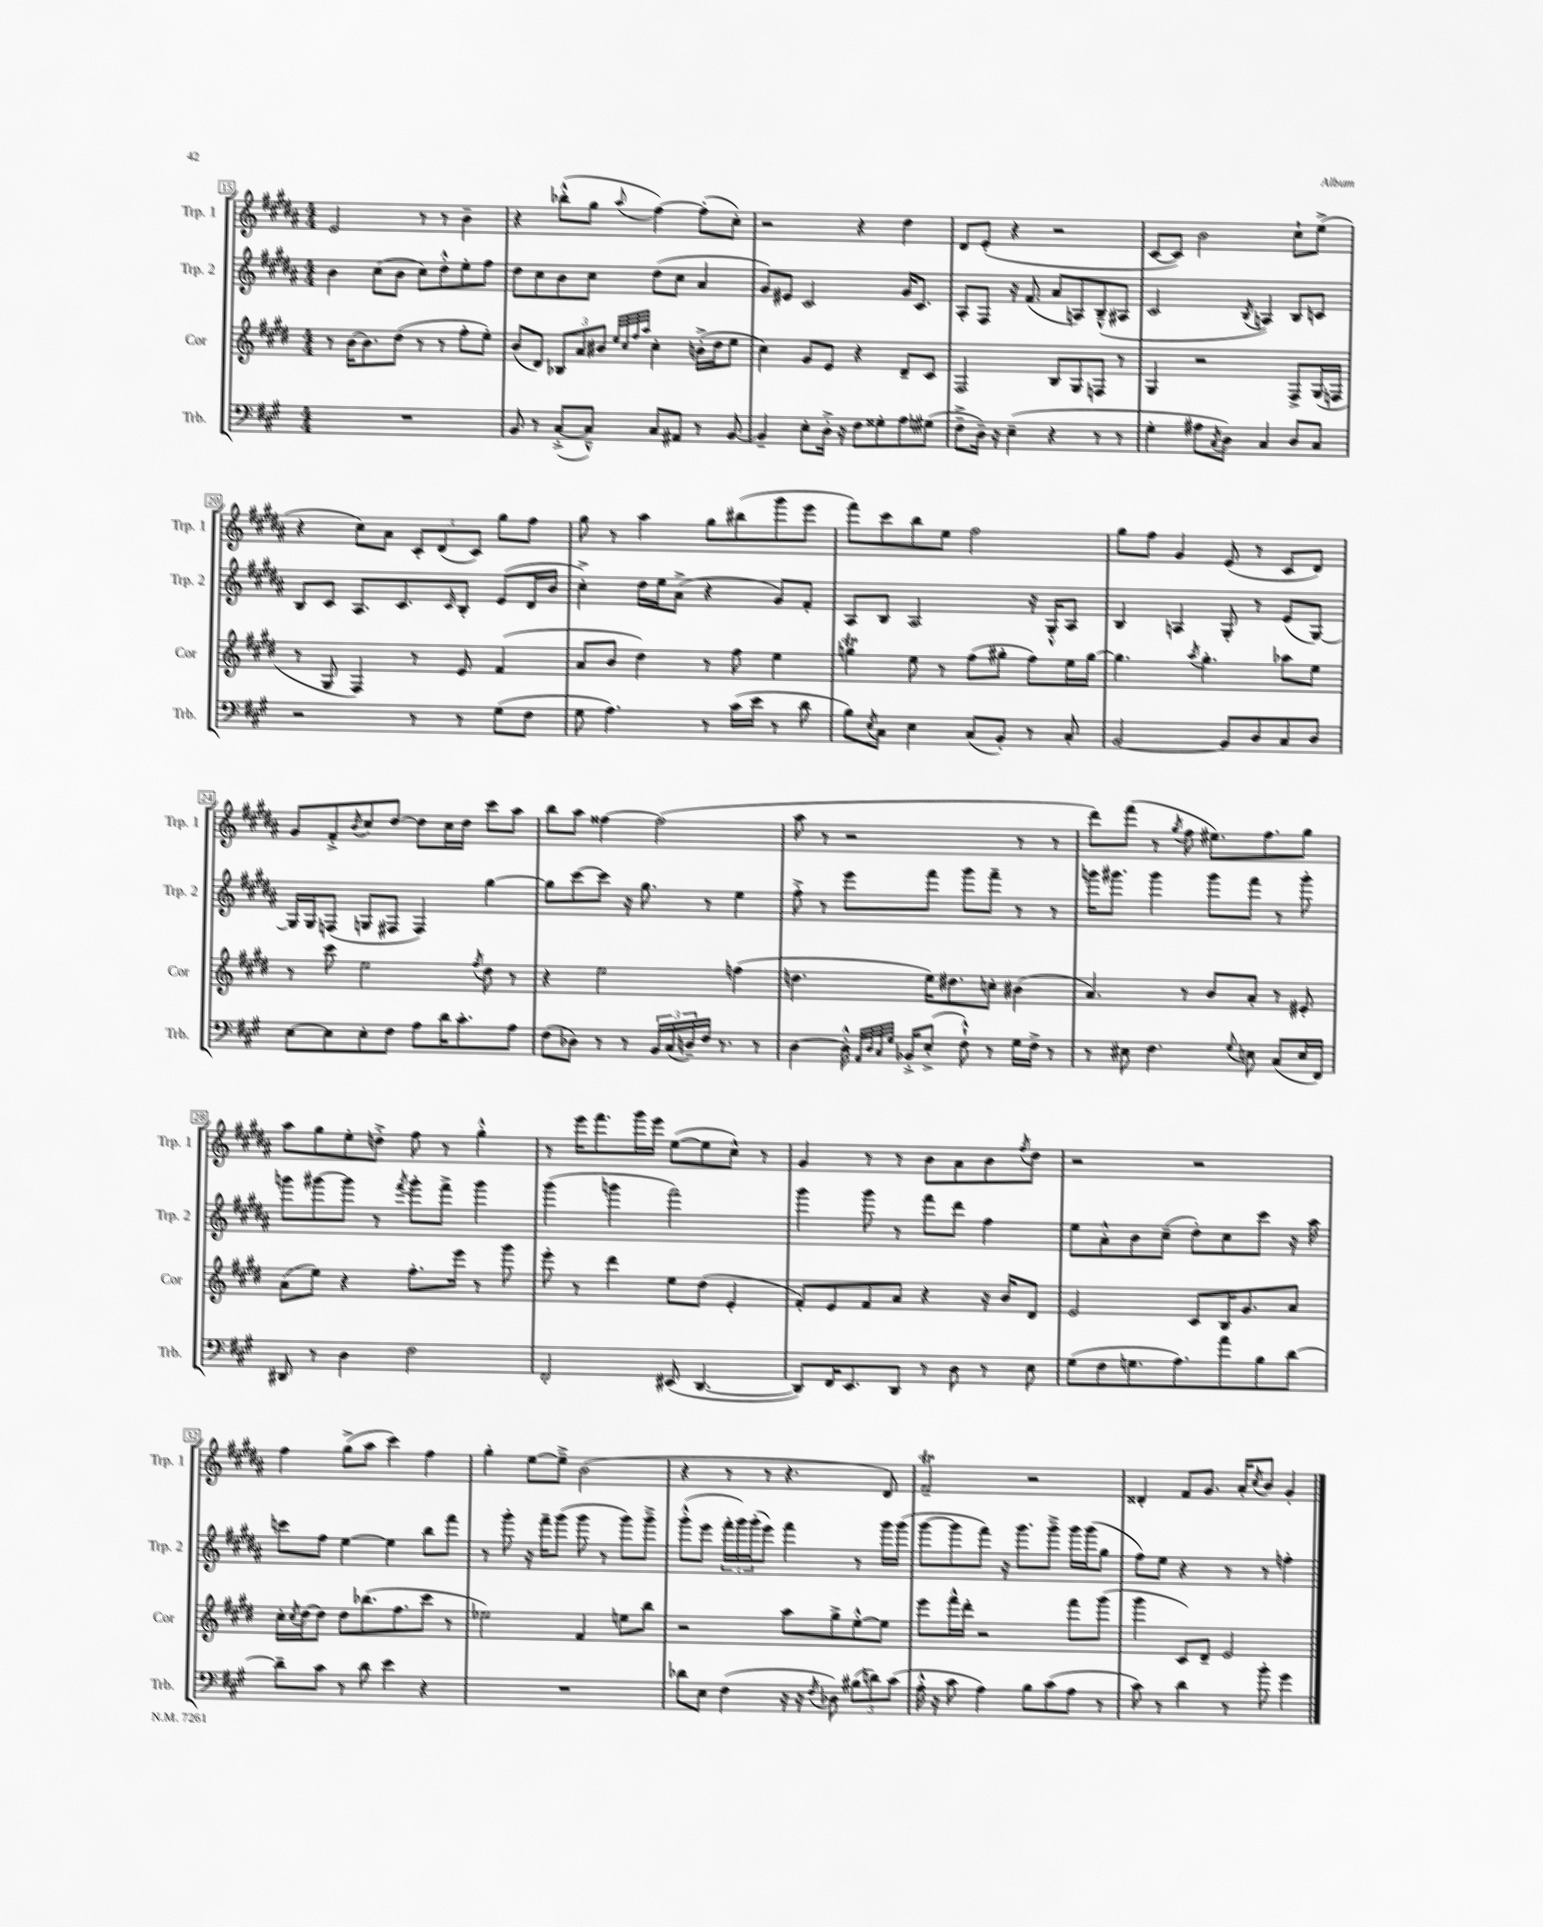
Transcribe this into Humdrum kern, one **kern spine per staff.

**kern	**kern	**kern	**kern
*part4	*part3	*part2	*part1
*staff4	*staff3	*staff2	*staff1
*I"Trb.	*I"Cor	*I"Trp. 2	*I"Trp. 1
*I'Trb.	*I'Cor	*I'Trp. 2	*I'Trp. 1
*clefF4	*clefG2	*clefG2	*clefG2
*k[f#c#g#]	*k[f#c#g#d#]	*k[f#c#g#d#a#]	*k[f#c#g#d#a#]
*M4/4	*M4/4	*M4/4	*M4/4
=15	=15	=15	=15
1r	8r	4b\	2e/
.	[16b\KL	.	.
.	8.b\]	.	.
.	.	(8cc#\L	.
.	(8dd#\J	8b\J	.
.	8r	8cc#\L)	8r
.	8r	8dd#'^^\	8r
.	8ff#'\L	8ee'\	4b~\
.	8ee'\J)	8ff#\J	.
=16	=16	=16	=16
8BB/	(8b/L	8dd#\L	4r
8r	8d#/J)	8cc#\	.
([8C#'^/L	12B-X/L	8b\	(8bb-X'^^\L
.	12a/	.	.
8C#~^^/J])	.	8cc#\J	8gg#\J
.	12b#X/J	.	.
.	32qqee/LLL	.	.
.	32qqcc#/	.	.
.	32qqff#/	.	.
.	32qqaa/JJJ	.	8qqaa#/
8C#/L	4cc#'\	(8dd#\L	[4ff#\)
8AA#X/J	.	8cc#\J	.
8r	(16bn'^\LL	4a#/	(8ff#'\L]
.	16dd#\J	.	.
[8BB/	8ee\J	.	8cc#'\J)
=17	=17	=17	=17
4BB~/]	4cc#\)	8g#/L)	2r
.	.	8e#X/J	.
8E'\L	8g#/L	2c#/	.
16D'^\Jk	8e/J	.	.
16r	.	.	.
8F#\L	4r	.	4r
8G##X'\	.	.	.
8A\	8d#~/L	16g#/KL	4dd#\
.	.	8.c#/J	.
(8G#X\J	8c#/J	.	.
=18	=18	=18	=18
8F#~^\L	2F#/	8A#'/L	8d#/L
16D~\Jk)	.	8F#/J	(8e'/J
16r	.	.	.
(4E~\	.	16r	4r
.	.	(8.f#/	.
4r	8B/L	8a#/L	2r
.	8G#/	8An/)	.
8r	8Fn/J	(8B~^^/	.
8r	8r	8A#X/J	.
=19	=19	=19	=19
4G#'\	4G#/	2c#/	[8c#/L
.	.	.	8c#/J])
8A#X\L	2r	.	2b\
8qC#/	.	.	.
8D\J)	.	.	.
.	.	8qB/	.
4C#/	.	4An/)	.
8D/L	8F#^/L	8B/L	8cc#`\L
8C#/J	(16G#/L	8cn/J	(8ee^\J
.	16Fn/JJ	.	.
!!LO:LB:g=z
=20	=20	=20	=20
2r	8r	8B/L	4r
.	8G#/	8c#/J	.
.	4F#/)	8.A#/L	8cc#\L)
.	.	.	8a#\J
.	.	8.c#/	.
8r	8r	.	12c#'/L
.	.	.	(12d#/
.	.	16qqc#/	.
8r	8e/	8B'/J	.
.	.	.	12c#/J)
(8G#\L	(4f#/	(8e/L	8gg#\L
8F#\J	.	16d#/L	8ff#\J
.	.	16b/JJ	.
=21	=21	=21	=21
8G#\	8a/L	4cc#'^\)	8gg#\
4.A\)	8b/J	.	8r
.	4dd#\)	16dd#\LL	4aa#\
.	.	16ee\J	.
.	.	(8a#^\J	.
8r	8r	4r	8gg#\L
(16c#\LL	8ff#\	.	(8bb#X\
16e\JJ	.	.	.
8r	4ee\	8g#/L)	8ggg#\
8d\	.	8f#'/J	8eee\J
=22	=22	=22	=22
8B\L)	4ggnT\	8A#/L	8fff#\L)
8qE/	.	.	.
8C#\J	.	8B/J	8ccc#\
4E\	8ee\	2A#/	8bb\
.	8r	.	8ee\J
(8C#/L	(8ff#\L	.	2ff#\
8BB'/J)	8gg#X'\J	.	.
8r	8ff#\L)	16r	.
.	.	16G#'^^/KL	.
8C#'/	16ee\L	8A#/J	.
.	[16gg#\JJ	.	.
=23	=23	=23	=23
[2BB/	4.gg#\]	4B/	8gg#\L
.	.	.	8ff#\J
.	.	4An/	4g#/
.	8qaa/	.	.
.	4.gg#'\	.	.
8BB/L]	.	8G#'/	(8e/
8D/	.	8r	8r
8C#/	8aa-X\L	(8e/L	8c#/L
8D/J	8ee\J	[8G#/J)	8d#/J)
!!LO:LB:g=z
=24	=24	=24	=24
[8E\L	8r	16G#/LL]	8g#/L
.	.	16G#/J	.
8E\]	8ccc#\	(8Fn/J	8f#'^/
.	.	.	8qb/
8E'\	2ee\	8Gn/L	8cc#/
8F#\J	.	8F#X/J	[8dd#/J
8A\L	.	4F#/)	8dd#\L]
16d\K	.	.	16cc#\L
8.c#'\	.	.	16dd#\JJ
.	8qff#/	.	.
.	8dd#\	[4gg#\	8ccc#\L
8A\J	8r	.	8aa#\J
=25	=25	=25	=25
(8F#\L	4r	8gg#\L]	8bb\L
8D-X\J)	.	[8ccc#\	8aa#\J
8r	2ee\	8ccc#\J]	[4ff##X\
8r	.	16r	.
.	.	8.gg#\	.
24BB/LL	.	.	(2ff##\]
(24C#/	.	.	.
24Dn~/)	.	.	.
16F#/JJ	.	8r	.
8.r	.	.	.
.	(4ffn\	4ee\	.
8r	.	.	.
=26	=26	=26	=26
[4D\	4.ddn\	8ff#'^\	8aa#\
.	.	8r	8r
16D'^^\]	.	8eee\L	2r
32qqAA/LLL	.	.	.
32qqD/	.	.	.
32qqC#/	.	.	.
32qqG#/JJJ	.	.	.
16BB-X'^/KL	.	.	.
(8E'^/J	16ee\KL)	8fff#\J	.
.	8.dd#X\	.	.
8F#`^^\)	.	8ggg#\L	.
8r	8ccn'\J	8fff#~\J	.
16G#\LL	(4b#X\	8r	8r
16F#^\JJ	.	.	.
8r	.	8r	8r
=27	=27	=27	=27
8r	4.a/)	16gggn\KL	8ddd#\L)
.	.	8.ggg#X\J	.
8E#X\	.	.	(8fff#\J
4.F#\	.	4ggg#\	8r
.	.	.	8qgg#/
.	8r	.	8ff#\
.	8b/L	8ggg#\L	8.ee#X\L)
8qqG#/	.	.	.
8En\	8a'/J	8fff#\J	.
.	.	.	8.ff#\
(8C#/L	8r	8r	.
16E/L	8e#X'/	8ggg#'\	8gg#\J
16FF#/JJ)	.	.	.
!!LO:LB:g=z
=28	=28	=28	=28
8DD#X/	(8a\L	8gggn\L	8aa#\L
8r	8ee\J)	[8ggg#X\	8gg#\
4D\	4r	8ggg#\J]	8ee'\
.	.	8r	8ddn'^\J
.	.	8qfff#/	.
2F#\	8.ff#'\L	8ggg#'\L	8ff#\
.	.	8fff#^\J	8r
.	16eee\Jk	.	.
.	8r	4ggg#\	4gg#'^^\
.	8ggg#\	.	.
=29	=29	=29	=29
2FF#'/	8eee'\	(4ggg#\	8r
.	8r	.	16eee\KL
.	.	.	8.fff#\
.	4ddd#\	4gggn\	.
.	.	.	16ggg#\L
.	.	.	16eee\JJ
(8EE#X/	8ee\L	2fff#\)	([8ee\L
[4.DD/	(8dd#\J	.	8ee\]
.	4e'/	.	8cc#^^\J)
.	.	.	8r
=30	=30	=30	=30
8DD/L])	8f#'/L)	4ggg#\	4g#/
16FF#/K	8e/	.	.
8.EE/	.	.	.
.	8f#/	8ggg#\	8r
8DD/J	8a/J	8r	8r
8r	4r	8fff#\L	8b\L
8D\	.	8ddd#\J	8a#\
8r	16r	4ff#\	8b\
.	16b/KL	.	.
.	.	.	8qff#/
8E\	8d#/J	.	8dd#\J
=31	=31	=31	=31
(8G#\L	2e/	8ee\L	2r
8F#\	.	8a#'^^\	.
8.Gn\	.	8b\	.
.	.	(8cc#~\J	.
8.A\)	.	.	.
.	8c#/L	8dd#'\L)	2r
8a\	16B/K	8cc#\	.
.	8.g#/	.	.
8B\	.	8ccc#\J	.
[8d\J	8a/J	16r	.
.	.	16aa#\	.
!!LO:LB:g=z
=32	=32	=32	=32
8d~\L]	16cc#'\LL	8cccn\L	4ff#\
.	8qcc#/	.	.
.	[16dd#\J	.	.
8c#\J	8dd#\J]	8ff#\J	.
8r	8dd#\L	[4ee\	(8gg#^\L
8d\	(8.bb-X\	.	8aa#\J
4e\	.	4ee\]	4ccc#\)
.	8.ff#\	.	.
4r	8ccc#\J	8bb\L	4ff#\
.	8r	8fff#\J	.
=33	=33	=33	=33
1r	2ee-X\)	8r	4gg#'\
.	.	8ggg#'\	.
.	.	16r	[8ee\L
.	.	16fff#~\KL	.
.	.	(8ggg#\J	8ee~^\J]
.	4f#/	8ggg#\	(2b\
.	.	8r	.
.	8een\L	8ggg#\L)	.
.	8bb\J	8ggg#~^\J	.
=34	=34	=34	=34
8d-X\L	2r	(8ggg#'^^\L	4r
8E\J	.	8eee\J	.
(4F#\	.	24fff#'\LL	8r
.	.	24ggg#\)	.
.	.	(24ggg#'\J	.
.	.	8eee\J)	8r
16r	8aa\L	4fff#\	4.r
16r	.	.	.
8qF#/	.	.	.
8D-X\)	8gg#^\	.	.
(12B#X\L	[8ee'^^\	8r	.
12dn\)	.	.	.
.	8ee\J]	16ggg#\LL	8d#/)
(12c#\J	.	.	.
.	.	(16ggg#\JJ	.
=35	=35	=35	=35
16A'^^\	8eee\L	[8ggg#\L	2f#T~/
16r	.	.	.
8c#\	16fff#^^\L	8ggg#\]	.
.	16ddd#'\JJ	.	.
4A\)	2r	8fff#\J)	.
.	.	16r	.
.	.	8.ggg#\L	.
8B\L	.	.	2r
(8c#\	.	8ggg#~^\J	.
8A\J	8fff#\L	16ggg#\LL	.
.	.	(16ggg#\J	.
8r	(8ggg#\J	8gg#\J	.
=36	=36	=36	=36
8c#\)	4ggg#\	8ff#\L)	4d##X'/
8r	.	8ee\J	.
4d\	8c#/L)	4r	8f#/L
.	8d#~/J	.	8.g#/J
8r	2e/	8r	.
.	.	.	16a#'/KL
.	.	.	8qcc#/
8b'\	.	8r	8b/J
4g#\	.	4ffn'\	4g#'/
==	==	==	==
*-	*-	*-	*-
